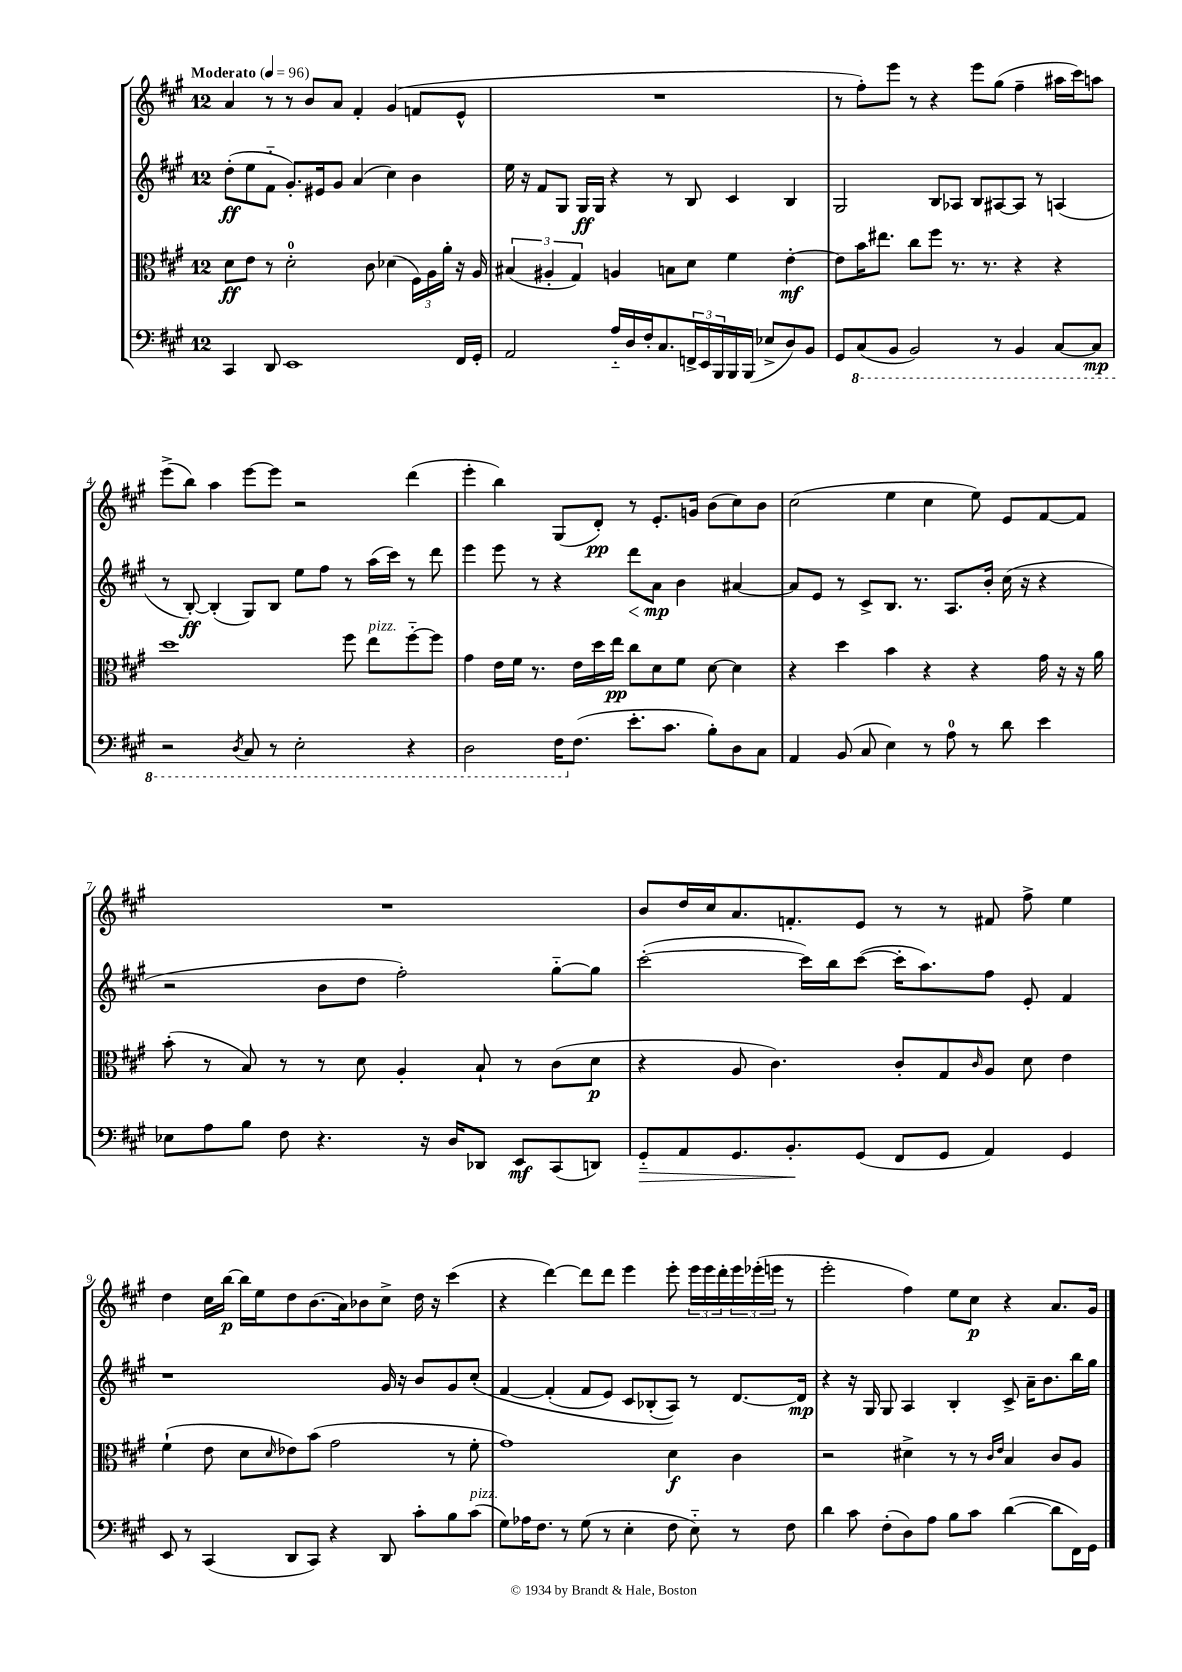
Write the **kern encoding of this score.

**kern	**kern	**kern	**kern
*staff4	*staff3	*staff2	*staff1
*clefF4	*clefC3	*clefG2	*clefG2
*k[f#c#g#]	*k[f#c#g#]	*k[f#c#g#]	*k[f#c#g#]
*M12/8	*M12/8	*M12/8	*M12/8
*MM96	*MM96	*MM96	*MM96
4CC#/	8d\L	(8dd'\L	4a/
.	8e\J	8ee\	.
8DD/	8r	8f#'~\J	8r
1EE	2d'\	8.g#'/L)	8r
.	.	.	8b/L
.	.	16e#/k	.
.	.	8g#/J	8a/J
.	.	(4a/	4f#'/
.	8c#\	.	.
.	(4d-\	4cc#\)	(4g#/
.	24F#\LL)	4b\	8f/L
.	24A\	.	.
.	24a'\JJ	.	.
16FF#/LL	16r	.	8e^^/J
16GG#'/JJ	16A/	.	.
=	=	=	=
2AA/	(6B#/	16ee\	1.r
.	.	16r	.
.	.	8f#/L	.
.	6A#'/	.	.
.	.	8G#/J	.
.	6G#/)	.	.
.	.	16G#/LL	.
.	.	16G#/JJ	.
16A'~/LL	4A/	4r	.
16D/	.	.	.
16F#'/J	.	.	.
8.C#/	.	.	.
.	8B\L	8r	.
24FF^/L	8d\J	8B/	.
24EE/	.	.	.
24BBB/	.	.	.
16BBB/	4f#\	4c#/	.
(16BBB/JJ	.	.	.
8E-^/L	.	.	.
8D/)	[4e'\	4B/	.
8BB/J	.	.	.
=	=	=	=
8GG#/L	8e\]L	2G#/	8r
(8CC#/	16b\K	.	8ff#'\L)
.	8.ee#\J	.	.
8BBB/J	.	.	8eee\J
2BBB/)	8cc#\L	.	8r
.	8ff#\J	8B/L	4r
.	8.r	8A-/J	.
.	.	8B/L	8eee\L
.	8.r	.	.
8r	.	[8A#/	(8gg#\J
4BBB/	4r	8A#/]J	4ff#~\
.	.	8r	.
[8CC#/L	4r	(4A/	16aa#\LL
.	.	.	16ccc#\J)
8CC#/]J	.	.	8aa\J
=	=	=	=
2r	1dd	8r	(8eee^\L
.	.	[8B'/)	8bb\J)
.	.	(4B'/]	4aa\
8qDD/	.	.	.
8CC#/	.	8G#/L)	[8eee\L
8r	.	8B/J	8eee\]J
2EE'\	.	8ee\L	2r
.	.	8ff#\J	.
.	8ff#\	8r	.
.	8ee\L	(16aa\LL	.
.	.	16ccc#\JJ)	.
4r	[8ff#'~\	8r	(4ddd\
.	8ff#\]J	8ddd\	.
=	=	=	=
2DD\	4g#\	4eee\	4eee'\
.	16e\LL	8eee\	4bb\)
.	16f#\JJ	.	.
.	8.r	8r	.
16FF#\LK	.	4r	(8G#/L
(8.F#\J	16e\LL	.	.
.	16dd\	.	8d'/J)
.	16ee\JJ	.	.
8.e'\L	8cc#\L	8ddd\L	8r
.	8d\	8a\J	8.e'/L
8.c#\J	.	.	.
.	8f#\J	4b\	.
.	.	.	16g/Jk
8B'\L)	[8d\	.	(8b\L
8D\	4d\]	[4a#/	8cc#\)
8C#\J	.	.	8b\J
=	=	=	=
4AA/	4r	8a#/]L	(2cc#\
.	.	8e/J	.
(8BB/	4dd\	8r	.
8C#/	.	8c#^/L	.
4E\)	4b\	8.B/J	4ee\
.	.	8.r	.
8r	4r	.	4cc#\
8A\	.	8.A/L	.
8r	4r	.	8ee\)
.	.	16b'/Jk	.
8d\	.	(16cc#\	8e/L
.	.	16r	.
4e\	16g#\	4r	[8f#/
.	16r	.	.
.	16r	.	8f#/]J
.	16a\	.	.
=	=	=	=
8E-\L	(8b'\	2r	1.r
8A\	8r	.	.
8B\J	8B/)	.	.
8F#\	8r	.	.
4.r	8r	8b\L	.
.	8d\	8dd\J	.
.	4A'/	2ff#'\)	.
16r	.	.	.
16D/LK	.	.	.
8DD-/J	8B`/	.	.
8EE/L	8r	.	.
(8CC#/	(8c#\L	[8gg#'~\L	.
8DD/J)	8d\J	8gg#\]J	.
=	=	=	=
8GG#'~/L	4r	([2ccc#'\	8b/L
8AA/	.	.	16dd/L
.	.	.	16cc#/J
8.GG#/	8A/	.	8.a/
.	4.c#\)	.	.
8.BB'/	.	.	8.f'/
.	.	16ccc#\]LL)	.
.	.	16bb\J	.
(8GG#/J	.	([8ccc#\J	8e/J
8FF#/L	8c#'/L	16ccc#'\]LK	8r
.	.	8.aa\)	.
8GG#/J	8G#/	.	8r
.	16qqc#/	.	.
4AA/)	8A/J	8ff#\J	8f#/
.	8d\	8e'/	8ff#^\
4GG#/	4e\	4f#/	4ee\
=	=	=	=
8EE/	(4f#`\	1r	4dd\
8r	.	.	.
(4CC#/	8e\	.	16cc#\LL
.	.	.	[16bb\JJ
.	8d\L	.	16bb\]LL
.	.	.	16ee\J
.	16qqd/	.	.
8DD/L	8e-\)	.	8dd\
8CC#/J)	(8b\J	.	(8.b\
4r	2g#\	.	.
.	.	.	16a\k)
.	.	.	8b-\
8DD/	.	16g#/	8cc#^\J
.	.	16r	.
8c#'\L	.	8b/L	16dd\
.	.	.	16r
8B\	8r	8g#/	(4ccc#\
(8c#\J	8f#'\	&(8cc#'/J	.
=	=	=	=
8G#\L)	1g#)	[4f#/	4r
16A-\K	.	.	.
8.F#\J	.	.	.
.	.	(4f#'/]	[4ddd\)
8r	.	.	.
(8G#\	.	8f#/L	8ddd\]L
8r	.	8e/J)	8ddd\J
4E'\	.	8c#/L	4eee\
.	.	(8B-'/	.
8F#\	4d\	8A/J)&)	8eee'\
8E'~\)	.	8r	24eee\LL
.	.	.	24eee\
.	.	.	24ddd'\
8r	4c#\	[8.d/L	24eee\
.	.	.	(24eee-'\
.	.	.	24eee\JJ
8F#\	.	.	8r
.	.	16d/]Jk	.
=	=	=	=
4d\	2r	4r	2eee'\
8c#\	.	16r	.
.	.	16G#/	.
(8F#'\L	.	8G#/	.
8D\)	4d#^\	4A/	4ff#\)
8A\J	.	.	.
8B\L	8r	4B'/	8ee\L
8c#\J	8r	.	8cc#\J
.	16qqc#/LL	.	.
.	16qqe/JJ	.	.
([4d\	4B/	8c#^/	4r
.	.	16a~\LK	.
.	.	8.b\	.
8d\]L	8c#/L	.	8.a/L
16FF#\L)	8A/J	16bb\L	.
16GG#\JJ	.	16gg#\JJ	16g#/Jk
==	==	==	==
*-	*-	*-	*-
